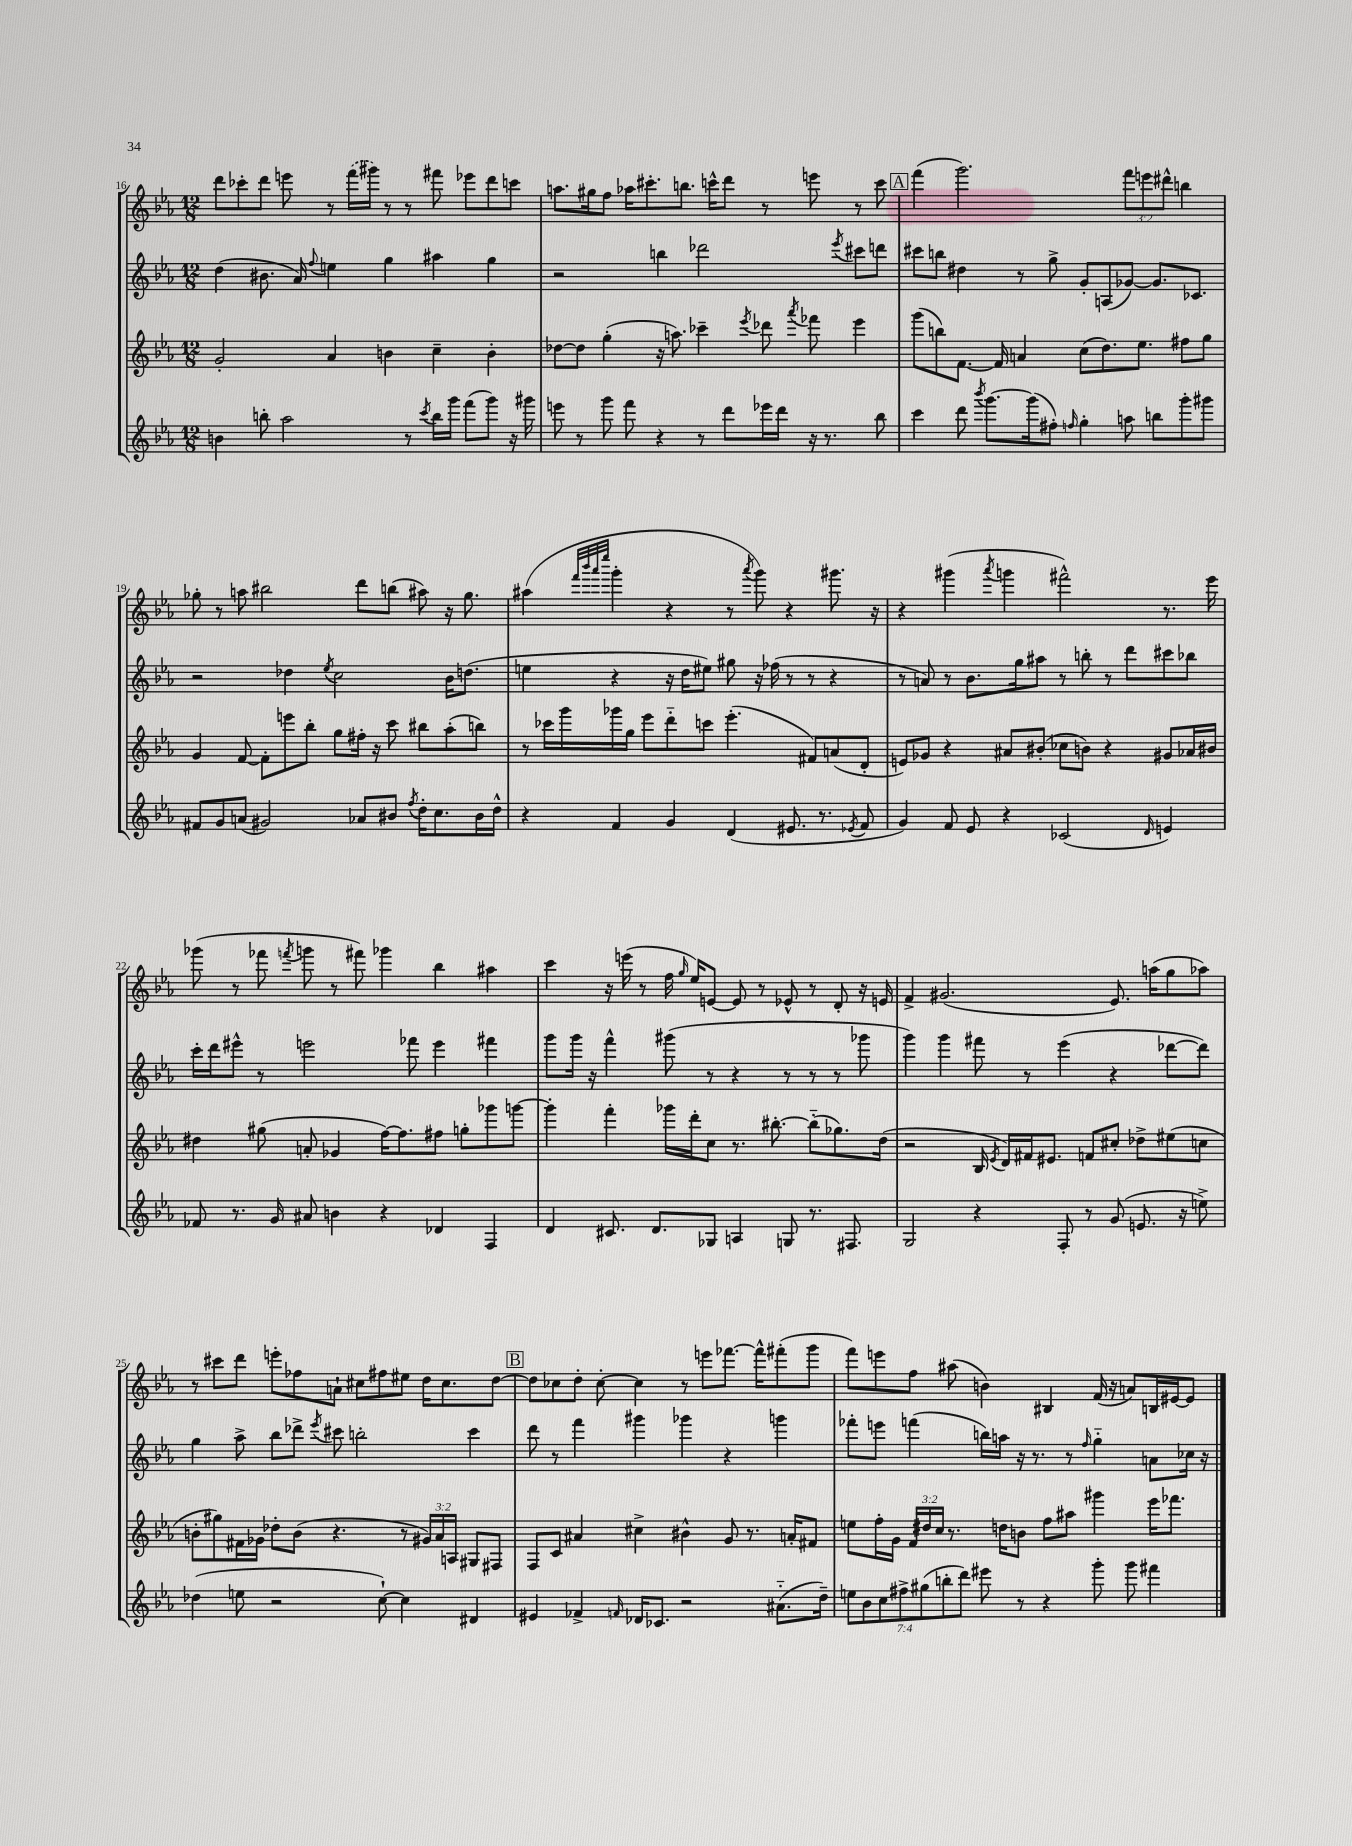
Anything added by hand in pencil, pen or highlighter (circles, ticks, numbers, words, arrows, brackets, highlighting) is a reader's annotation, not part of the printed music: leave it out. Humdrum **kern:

**kern	**kern	**kern	**kern
*part4	*part3	*part2	*part1
*staff4	*staff3	*staff2	*staff1
*clefG2	*clefG2	*clefG2	*clefG2
*k[b-e-a-]	*k[b-e-a-]	*k[b-e-a-]	*k[b-e-a-]
*M12/8	*M12/8	*M12/8	*M12/8
=16	=16	=16	=16
4bn\	2g'/	(4dd\	8ddd\L
.	.	.	8ccc-X'\
8bbn'\	.	8.b#X\	8ddd\J
2aa-\	.	.	8eeen\
.	.	16a-/)	.
.	.	8qqff/	.
.	4a-/	4een\	8r
.	.	.	(16fff\LL
.	.	.	16ggg#X\JJ)
.	4bn\	4gg\	8r
8r	.	.	8r
8qccc/	.	.	.
16bb\LL	4cc~\	4aa#X\	8fff#X\
16ggg\JJ	.	.	.
(8fff\L	.	.	8eee-X\L
8ggg\J)	4b'\	4gg\	8ddd\
16r	.	.	8cccn\J
16ggg#X\	.	.	.
=17	=17	=17	=17
8eeen\	[8dd-X\L	2r	8.aan\L
8r	8dd-\J]	.	.
.	.	.	16gg#X\k
8ggg\	(4gg'\	.	8ff\J
8fff\	.	.	16aa-X\KL
.	.	.	8.ccc#X'\
4r	16r	4bbn\	.
.	8.aan\)	.	.
.	.	.	8.bbn\J
8r	4ccc-X~\	2ddd-X\	.
.	.	.	16cccn^^\KL
8ddd\L	.	.	8ddd\J
.	8qeee-/	.	.
16eee-X\L	8ddd-X\	.	8r
16ddd\JJ	.	.	.
.	8qaaa-/	.	.
16r	8fff-X\	.	8eeen\
8.r	.	.	.
.	.	8qeee-/	.
.	4eee-\	8ccc#X\L	8r
8bb-\	.	8dddn\J	8ccc\
!!LO:REH:place=s1:t=A
=18	=18	=18	=18
4ccc\	(8ggg\L	8ccc#X\L	(4fff\
.	8bbn\)	8bbn\J	.
8ddd\	[8.f\J	4dd#X\	2.ggg\)
8qbbb-/	.	.	.
[8.ggg\L	.	.	.
.	16f/]	.	.
.	4an/	8r	.
(16ggg\k]	.	.	.
8ff#X'\J)	.	8gg^\	.
16qqffn/	.	.	.
4gg'\	(8cc\L	8g'/L	.
.	8.dd\)	(8An/	.
8aan\	.	[8g-X/J)	12fff\L
.	8.ee-\J	.	.
.	.	.	12eeen\
8bbn\L	.	8.g-/L]	.
.	.	.	12ddd#X^^\J
8ggg'\	8ff#X\L	.	4bbn\
.	.	8.c-X/J	.
8ggg#X\J	8gg\J	.	.
!!LO:LB:g=z
=19	=19	=19	=19
8f#X/L	4g/	2r	8gg-X'\
8g/	.	.	8r
(8an/J	[8f/	.	8aan\
2g#X/)	8f'\L]	.	2bb#X\
.	8eeen\	4dd-X\	.
.	8bb-'\J	.	.
.	.	8qee-/	.
.	8gg\L	2cc\	.
8a-X/L	16ff#X'\Jk	.	8ddd\L
.	16r	.	.
8b#X/J	8ccc\	.	(8bbn\J
8qff/	.	.	.
16dd'\KL	8bb#X\L	.	8aa#X\)
8.cc\	.	.	.
.	(8aa-'\	16b-\KL	16r
.	.	(8.ddn\J	8.gg-\
16b#\L	8bbn\J)	.	.
16dd^^\JJ	.	.	.
=20	=20	=20	=20
4r	8r	4een\	(4aa#X\
.	16ccc-X\LL	.	.
.	16ggg\	.	.
.	.	.	32qqfff/LLL
.	.	.	32qqbbb-/
.	.	.	32qqaaa-/
.	.	.	32qqeeee-/JJJ
4f/	16ggg-X\	4r	4ggg'\
.	16gg\JJ	.	.
.	8eee-\L	.	.
4g/	8ddd\	16r	4r
.	.	16dd\KL	.
.	8cccn\J	8ee#X\J)	.
(4d/	(4.eee-'\	8gg#X\	8r
.	.	.	8qaaa-/
.	.	16r	8ggg\)
.	.	(16ff-X\	.
8.e#X/	.	8r	4r
.	8f#X/L)	8r	.
8.r	.	.	.
.	(8an/	4r	8.ggg#X\
8qe-X/	.	.	.
8f/	8d'/J	.	.
.	.	.	16r
=21	=21	=21	=21
4g/)	8en/L)	8r	4r
.	8g-X/J	8an/)	.
8f/	4r	8r	(4ggg#X\
8e-/	.	8.b-\L	.
.	.	.	8qaaa-/
4r	8a#X/L	.	4gggn\
.	.	16gg\k	.
.	(8b#X'/J	8aa#X\J	.
(2c-X/	8cc-X\L	8r	2fff#X^^\)
.	8bn\J)	8bbn'\	.
.	4r	8r	.
.	.	8ddd\L	.
16qqd/	.	.	.
4en/)	8g#X/L	8ccc#X\	8.r
.	16a-X/L	8bb-X\J	.
.	16b#X/JJ	.	16eee-\
!!LO:LB:g=z
=22	=22	=22	=22
8f-X/	4dd#X\	16ccc'\LL	(8ggg-X\
.	.	16ddd\J	.
8.r	.	8eee#X^^\J	8r
.	(8gg#X\	8r	8fff-X\
16g/	.	.	.
.	.	.	8qfffn/
8a#X/	8an'/	2eeen\	8gggn\
4bn\	4g-X/	.	8r
.	.	.	8fff#X\)
4r	[16ff\KL)	.	4ggg-X\
.	8.ff\]	.	.
.	.	8fff-X\	.
4d-X/	8ff#X\J	4eee\	4bb-\
.	8ggn'\L	.	.
4F/	8ggg-X\	4fff#X\	4aa#X\
.	[8gggn\J	.	.
=23	=23	=23	=23
4d/	4ggg'\]	8ggg\L	4ccc\
.	.	16ggg\Jk	.
.	.	16r	.
8.c#X/	4fff'\	4fff^^\	16r
.	.	.	(16eeen\
.	.	.	8r
8.d/L	.	.	.
.	16ggg-X\LL	(8ggg#X\	16ff\
.	.	.	16qqgg/
.	16ddd'\J	.	16ee-/KL)
8G-X/J	8cc\J	8r	[8en/J
4An/	8.r	4r	8e/]
.	.	.	8r
.	[8.bb#X'\	.	.
8Gn/	.	8r	8e-X^^/
8.r	(8bb#\L]	8r	8r
.	8.gg-X\)	8r	8d'/
8.F#X/	.	.	.
.	.	8ggg-X\	16r
.	(16dd\Jk	.	16en/
=24	=24	=24	=24
2G/	2r	4ggg\)	4f^/
.	.	4ggg\	(2.g#X/
4r	16B-/	8fff#X\	.
.	8qe-/	.	.
.	16d/LL)	.	.
.	16f#X/J	8r	.
.	8.e#X/J	.	.
8F'/	.	(4eee-\	.
8r	8fn/L	.	.
(8g/	8cc#X'/J	4r	8.e-/)
8.en/	8dd-X^\L	.	.
.	.	.	(16aan\KL
.	(8ee#X\	[8ddd-X\L	8gg\
16r	.	.	.
8een^\)	8ccn\J	8ddd-\J])	8aa-X\J)
!!LO:LB:g=z
=25	=25	=25	=25
(4dd-X\	8bn'\L	4gg\	8r
.	8gg#X\)	.	8ccc#X\L
8een\	16f#X\L	8aa-^\	8ddd\J
.	16g-X\JJ	.	.
2r	8dd-X'\L	8bb-\L	8eeen'\L
.	(8b\J	8ddd-X^\J	8ff-X\
.	.	8qeee-/	.
.	4.r	8ccc#X\	8an`\J
.	.	2bbn'\	8cc#X\L
[8cc`\)	.	.	8ff#X\
4cc\]	8r	.	8ee#X\J
.	24g#X/LL)	.	16dd\KL
.	24a-/	.	.
.	.	.	8.cc#\
.	24An/JJ	.	.
4d#X/	8G#X/L	4ccc#\	.
.	8F#X/J	.	[8dd\J
!!LO:REH:place=s1:t=B
=26	=26	=26	=26
4e#X/	8F/L	8ddd\	8dd\L]
.	8c/J	8r	8cc-X\
4f-X^/	4a#X/	4fff\	8dd'\J
.	.	.	[8cc-'\
16qqfn/	.	.	.
16d-X/KL	4cc#X^\	4ggg#X\	4cc-\]
8.c-X/J	.	.	.
2r	4b#X^^\	4ggg-X\	8r
.	.	.	8eeen\L
.	8g/	4r	[8.fff-X\J
.	8.r	.	.
.	.	.	16fff-^^\KL]
(8.a#X\L	.	4gggn\	(8fff#X'\
.	16an'/KL	.	.
.	8f#X/J	.	8ggg\J
16dd~\Jk)	.	.	.
=27	=27	=27	=27
14een\L	8een\L	8fff-X'\L	8fff\L)
14b-\	.	.	.
.	16ff'\L	8eeen\J	8eeen\
14cc\	.	.	.
.	16g\JJ	.	.
14ff#X^\	.	.	.
.	24f/LL	(4fffn\	8ff\J
(14gg#X\	.	.	.
.	24dd#X/	.	.
.	24cc/JJ	.	.
14bbn'\	.	.	.
.	8.r	.	(8aa#X\
14ddd\J)	.	.	.
8eee#X\	.	16bbn\LL)	4bn\)
.	16ddn\KL	16aan\JJ	.
8r	8bn\J	16r	.
.	.	8.r	.
4r	8ff\L	.	4B#X/
.	8aa#X\J	8r	.
.	.	16qqff/	.
8ggg'\	4ggg#X\	4gg\	(16f/
.	.	.	16r
8ggg\	.	.	8an/L)
4fff#X\	16eee-\KL	8an\L	16Bn/L
.	8.fff-X\J	.	[16e#X/J
.	.	16cc-X\Jk	8e#/J]
.	.	16r	.
==	==	==	==
*-	*-	*-	*-
